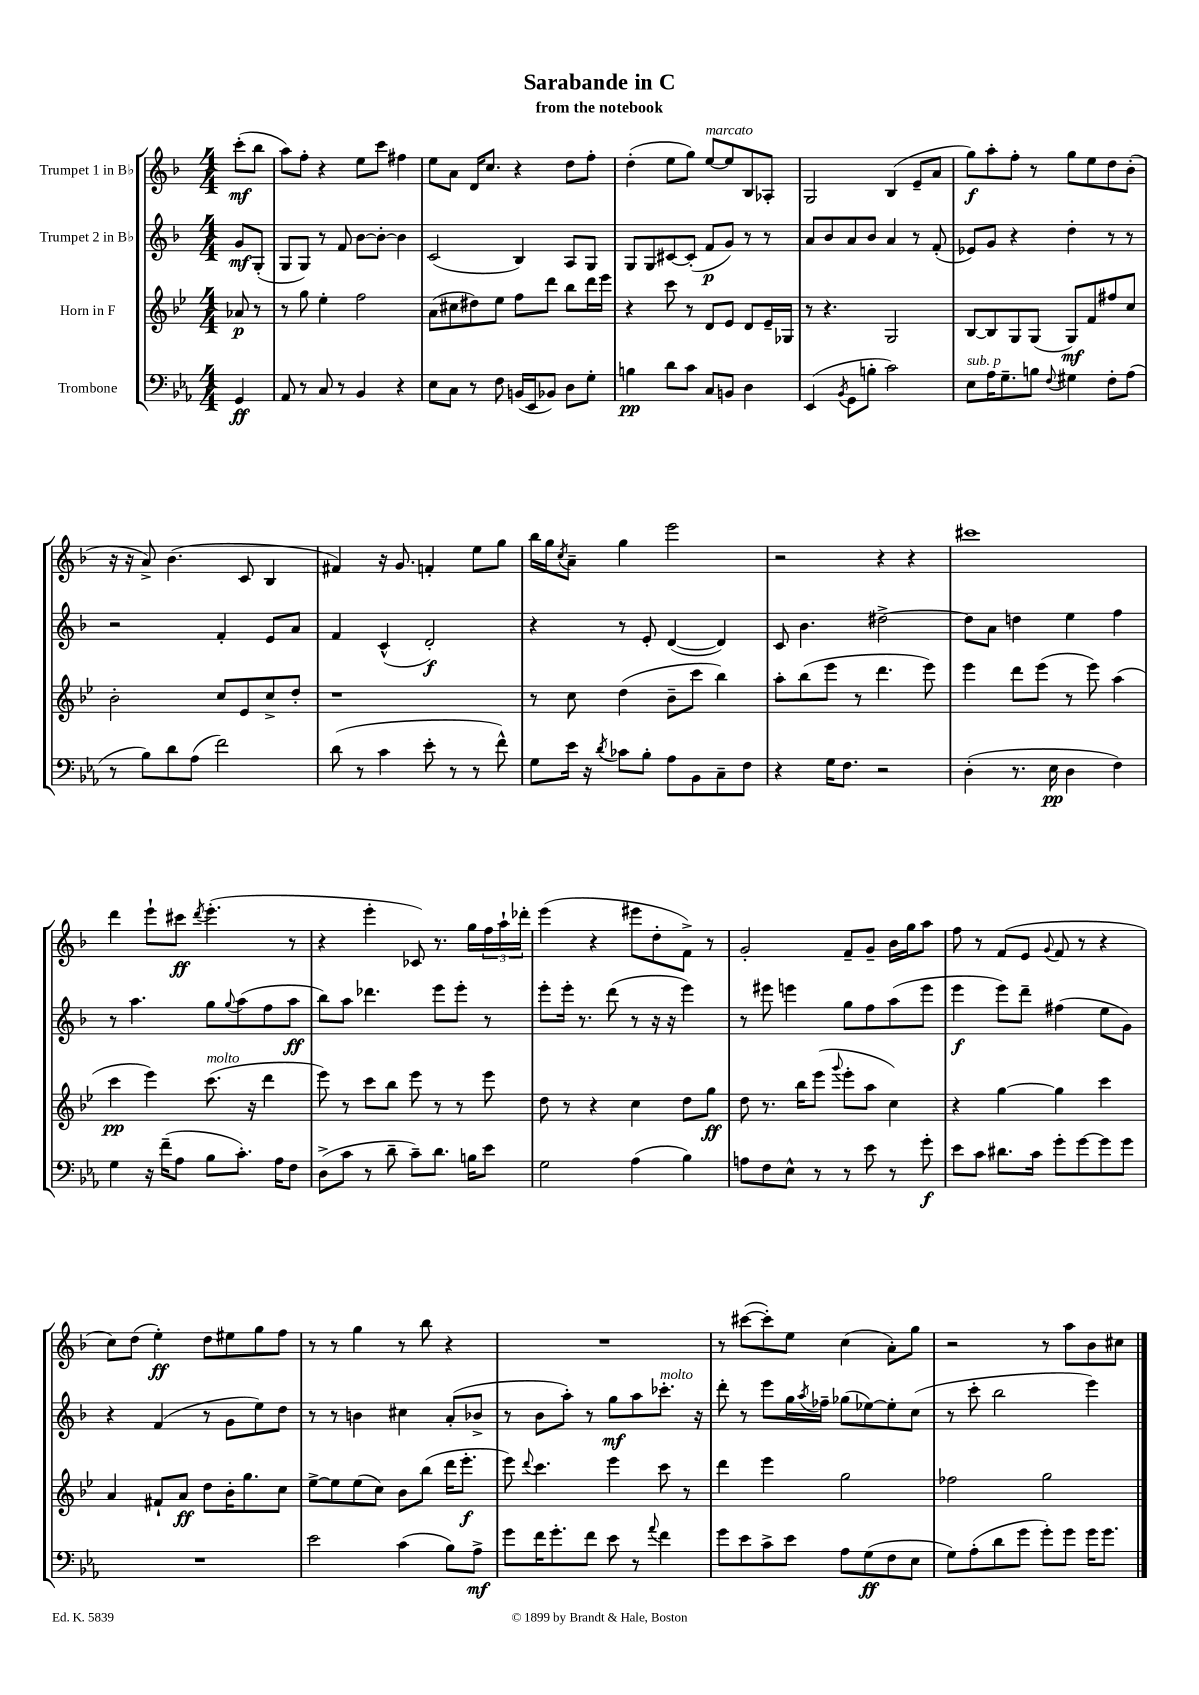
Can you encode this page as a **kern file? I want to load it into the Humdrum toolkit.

**kern	**kern	**kern	**kern
*staff4	*staff3	*staff2	*staff1
*clefF4	*clefG2	*clefG2	*clefG2
*k[b-e-a-]	*k[b-e-]	*k[b-]	*k[b-]
*M4/4	*M4/4	*M4/4	*M4/4
4GG	8a-	8g	(8ccc'
.	8r	(8G'	8bb-
=	=	=	=
8AA-	8r	8G	8aa)
8r	8gg	8G)	8ff'
8C	4ee-'	8r	4r
8r	.	8f	.
4BB-	2ff	[8b-	8ee
.	.	8b-'_	8ccc
4r	.	4b-]	4ff#
=	=	=	=
8E-	(8a	(2c	8ee
8C	8cc#	.	8a
8r	8dd#)	.	16d
.	.	.	8.cc
8F	8ee-	.	.
(16BB	8ff	4B-)	4r
16EE-	.	.	.
8BB-)	8ddd	.	.
8D	8bb-	8A	8dd
8G'	16ddd	8G	8ff'
.	16eee-	.	.
=	=	=	=
4B	4r	8G	(4dd'
.	.	8G	.
8d	8ccc	[8c#	8ee
8c	8r	(8c#']	8gg)
8C	8d	8f	[8ee
8BB	8e-	8g)	8ee]
4D	8d	8r	8B-
.	16e-~	8r	8A-'
.	16G-	.	.
=	=	=	=
(4EE-	8r	8a	2G
.	4.r	8b-	.
8qBB-	.	.	.
8GG	.	8a	.
8B'	.	8b-	.
2c)	2G	4a	(4B-
.	.	8r	8e~
.	.	(8f'	8a
=	=	=	=
8E-	[8B-	8e-)	8gg)
16A-	8B-]	8g	8aa'
8.G~	.	.	.
.	8G	4r	8ff'
8B	(8G	.	8r
8qqF	.	.	.
4G#	8G)	4dd'	8gg
.	8f	.	8ee
8F'	8ff#	8r	8dd
(8A-	8cc	8r	(8b-'
=	=	=	=
8r	2b-'	2r	16r
.	.	.	16r
8B-)	.	.	8a^)
8d	.	.	(4.b-
(8A-	.	.	.
2f)	8cc	4f'	.
.	8e-	.	8c
.	8cc^	8e	4B-
.	8dd'	8a	.
=	=	=	=
(8d	1r	4f	4f#)
8r	.	.	.
4c	.	(4c^^	16r
.	.	.	8.g
8e-'	.	2d')	4f'
8r	.	.	.
8r	.	.	8ee
8f^^)	.	.	8gg
=	=	=	=
8G	8r	4r	16bb-
.	.	.	16gg
.	.	.	8qcc
16e-	8cc	.	8a~
16r	.	.	.
8qd	.	.	.
8c-	(4dd	8r	4gg
8B-'	.	8e'	.
8A-	8b-~	([4d	2eee
8BB-	8ccc	.	.
8C~	4bb-)	4d])	.
8F	.	.	.
=	=	=	=
4r	8aa'	8c	2r
.	(8bb-	4.b-	.
16G	8eee-	.	.
8.F	.	.	.
.	8r	.	.
2r	4.ddd	[2dd#^	4r
.	.	.	4r
.	8eee-)	.	.
=	=	=	=
(4D'	4eee-	8dd#]	1ccc#
.	.	8a	.
8.r	8ddd	4dd	.
.	(8eee-	.	.
16E-	.	.	.
4D	8r	4ee	.
.	8eee-)	.	.
4F)	(4aa	4ff	.
=	=	=	=
4G	4ccc	8r	4ddd
.	.	4.aa	.
16r	4eee-)	.	8eee`
(16f~	.	.	.
8A-	.	.	8ccc#
.	.	.	8qddd
8B-	(8.ccc	8gg	(4.eee'
.	.	8qqgg	.
8.c')	.	(8aa	.
.	16r	.	.
.	4ddd	8ff	.
16A-	.	.	.
8F	.	8aa	8r
=	=	=	=
(8D^	8eee-)	8bb-)	4r
8c	8r	8aa	.
8r	8ccc	4.ddd-	4eee'
8d~	8bb-	.	.
8c~)	8eee-	.	8c-)
8.d	8r	8eee	8.r
.	8r	8eee'	.
16B	.	.	16gg
8e-	8eee-	8r	24ff
.	.	.	24aa`
.	.	.	24ddd-'
=	=	=	=
2G	8dd	8eee'	(4eee
.	8r	16eee'	.
.	.	8.r	.
.	4r	.	4r
.	.	(8ddd	.
(4A-	4cc	8r	8eee#
.	.	16r	8dd'
.	.	16r	.
4B-)	8dd	4eee)	8f^)
.	8gg	.	8r
=	=	=	=
8A	8dd	8r	2g'
8F	8.r	8eee#	.
8E-^^	.	4eee	.
.	16bb-	.	.
8r	(8eee-	.	.
.	8qqggg	.	.
8r	8eee-'	8gg	8f~
8e-	8aa	8ff	8g~
8r	4cc)	(8aa	16b-
.	.	.	16gg
8g'	.	8eee	8aa
=	=	=	=
8e-	4r	4eee	8ff
8c	.	.	8r
8.d#	[4gg	8eee)	(8f
.	.	8ddd~	8e
16c	.	.	.
.	.	.	8qqg
8g'	4gg]	(4ff#	8f
[8g	.	.	8r
8g]	4ccc	8ee	4r
8g	.	8g)	.
=	=	=	=
1r	4a	4r	8cc)
.	.	.	(8dd
.	8f#`	(4f	4ee')
.	8a	.	.
.	8dd	8r	8dd
.	16b-'	8g	8ee#
.	8.gg	.	.
.	.	8ee)	8gg
.	8cc	8dd	8ff
=	=	=	=
2e-	[8ee-^	8r	8r
.	8ee-]	8r	8r
.	(8ee-	4b	4gg
.	8cc)	.	.
(4c	8b-	4cc#	8r
.	(8bb-	.	8bb-
8B-)	16ddd	(8a'	4r
.	8.eee-'	.	.
8A-^	.	8b-^	.
=	=	=	=
8g	8eee-)	8r	1r
.	8qqddd	.	.
16f	4.ccc	8b-	.
8.g'	.	.	.
.	.	8aa')	.
8f	.	8r	.
8e-	4eee-	8gg	.
8r	.	8aa	.
8qqa-	.	.	.
4f	8ccc	8.ccc-'	.
.	8r	.	.
.	.	16r	.
=	=	=	=
8g	4ddd	8ddd'	8r
8e-	.	8r	([8ccc#
8c^	4eee-	8eee	8ccc#'])
8e-	.	16gg	8ee
.	.	8qaa	.
.	.	16ff-~	.
8A-	2gg	(8gg-	(4cc
(8G	.	[8ee-)	.
8F	.	8ee-']	8a')
8E-	.	(8cc	8gg
=	=	=	=
8G)	2ff-	8r	2r
(8A-'	.	8ccc'	.
8d	.	2bb-	.
8g	.	.	.
8g')	2gg	.	8r
8g	.	.	8aa
16g	.	4eee)	8b-
8.g	.	.	.
.	.	.	8cc#
==	==	==	==
*-	*-	*-	*-
